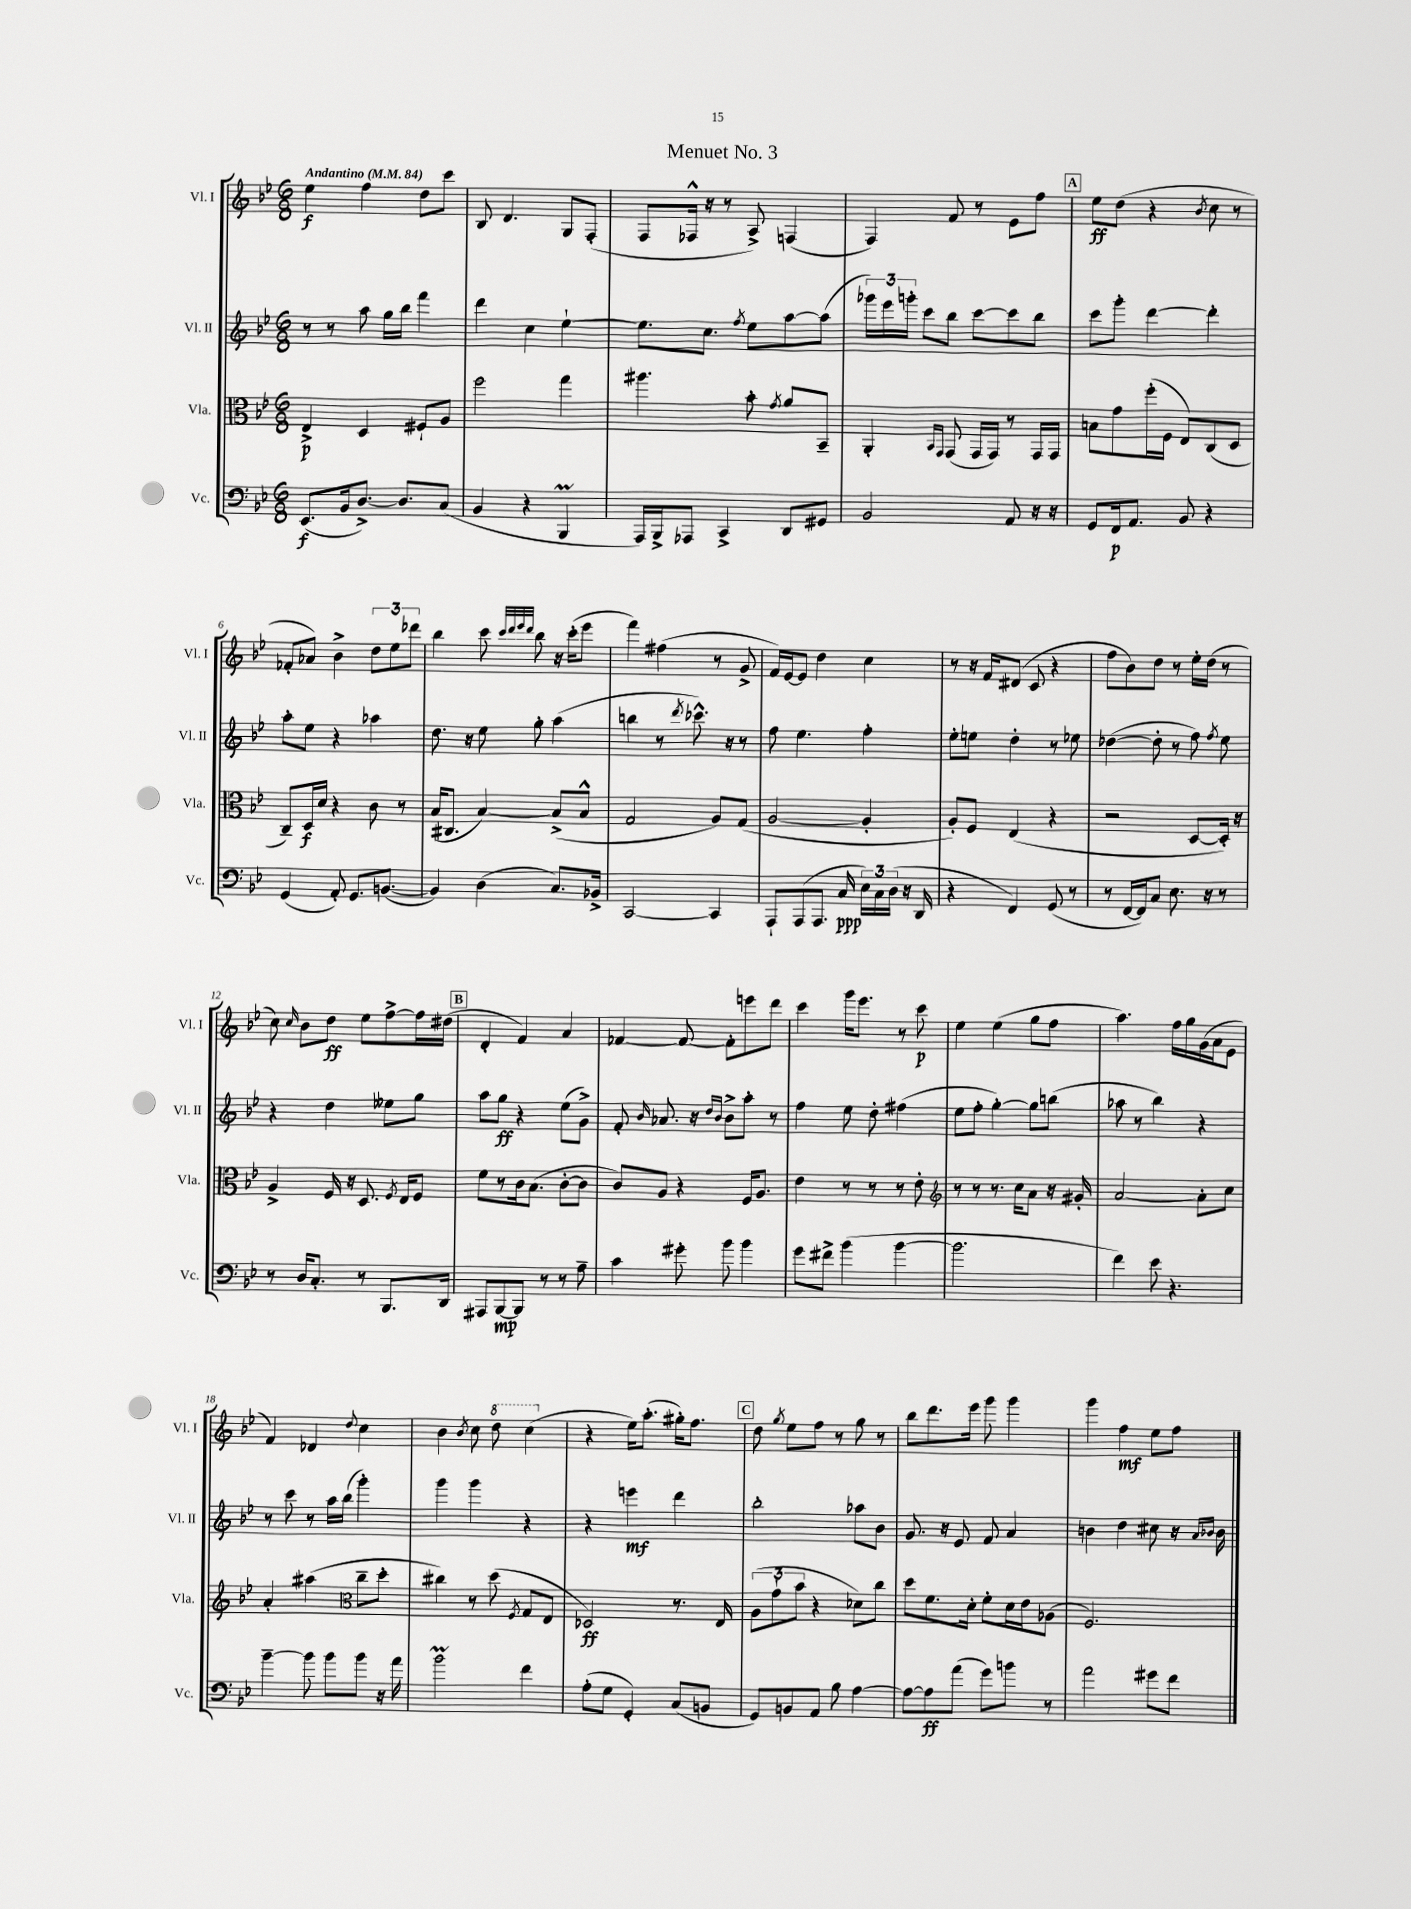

**kern	**kern	**kern	**kern
*staff4	*staff3	*staff2	*staff1
*clefF4	*clefC3	*clefG2	*clefG2
*k[b-e-]	*k[b-e-]	*k[b-e-]	*k[b-e-]
*M6/8	*M6/8	*M6/8	*M6/8
*MM84	*MM84	*MM84	*MM84
(8.EE-	4E-^	8r	4ee-
.	.	8r	.
16BB-	.	.	.
[8.D^)	4D	8aa	4ff
.	.	16gg	.
8.D]	.	16bb-	.
.	8F#`	4fff	8dd
(8C	8A	.	8ccc
=	=	=	=
4BB-	2ff	4ddd	8B-
.	.	.	4.d
4r	.	4cc	.
4BBB-	4gg	[4ee-`	8G
.	.	.	(8F'
=	=	=	=
16AAA)	4.aa#	8.ee-]	8F
16BBB-^	.	.	.
8AAA-	.	.	16F-^^
.	.	8.cc	16r
4CC^	.	.	8r
.	.	8qff	.
.	8b-'	8ee-	8A^)
.	8qg	.	.
8DD	8a	[8aa	(4F
8GG#	8BB-~	(8aa]	.
=	=	=	=
2BB-	4AA'	24ggg-)	4F)
.	.	24eee-	.
.	.	24ggg'	.
.	.	8ccc	.
.	16qqBB-	.	.
.	16qqGG	.	.
.	(8GG	8bb-	8f
.	16GG	[8ccc	8r
.	16GG)	.	.
8AA	8r	8ccc]	8e-
16r	16GG	8bb-	8ff
16r	16GG	.	.
=	=	=	=
8GG	8B	8ccc	8ee-
16FF	8g	8ggg'	(8dd
8.AA	.	.	.
.	(16ff'	[4ddd	4r
.	16F	.	.
8BB-	8E-)	.	.
.	.	.	8qb-
4r	(8C	4ddd']	8cc
.	8D	.	8r
=	=	=	=
(4GG	8C~)	8aa'	8f-'
.	16D	8ee-	8a-)
.	16d	.	.
8AA')	4r	4r	4b-^
8.GG	.	.	.
.	8c	4aa-	12dd
([8.BB	.	.	.
.	.	.	12ee-
.	8r	.	.
.	.	.	12ddd-
=	=	=	=
4BB])	(16B-	8.dd	4bb-
.	8.C#	.	.
.	.	16r	.
(4D	[4B-)	8ee-	8ccc
.	.	.	32qqccc
.	.	.	32qqddd
.	.	.	32qqeee-
.	.	.	32qqddd
.	.	8gg'	8bb-
8.C)	(8B-^]	(4aa	16r
.	.	.	(16ccc'
.	8B-^^	.	8eee-
16BB-^	.	.	.
=	=	=	=
[2CC	2G	4bb	4fff)
.	.	8r	(4ff#
.	.	8qddd	.
.	.	8.ccc-^^)	.
4CC]	8A)	.	8r
.	.	16r	.
.	(8G	8r	8g^
=	=	=	=
8AAA`	[2A	8ff	16f)
.	.	.	[16e-
(8AAA	.	4.ee-	8e-]
8.AAA	.	.	4dd
16C	.	.	.
24E-)	4A']	4ff'	4cc
24C	.	.	.
(24D	.	.	.
16r	.	.	.
16DD	.	.	.
=	=	=	=
4r	8A')	8ee-'	8r
.	8F	8ee	16r
.	.	.	16f
4FF)	(4E-	4dd'	(8d#
.	.	.	8c
(8GG	4r	8r	4r
8r	.	8ee-	.
=	=	=	=
8r	2r	([4dd-	8ff
[16FF	.	.	8b-)
16FF])	.	.	.
8C	.	8dd-']	8dd
8.E-	.	8r	8r
.	[8D	8ff)	16ee-'
16r	.	.	(16dd
.	.	8qff	.
8r	16D'])	8ee-	8r
.	16r	.	.
=	=	=	=
8r	4A^	4r	8cc)
.	.	.	16qqcc
16D	.	.	8b-
8.C'	.	.	.
.	16F	4dd	8dd
.	16r	.	.
8r	8.D	.	8ee-
8.BBB-	.	8ee--	[8ff^
.	8qF	.	.
.	16E-	.	.
.	8F	8gg	16ff]
16DD	.	.	(16dd#
=	=	=	=
8AAA#	8f	8aa	4d'
[8BBB-	8r	8gg	.
8BBB-]	16c	4r	4f)
.	(8.B-	.	.
8r	.	.	.
8r	[8c'	(8ee-	4a
8A~	8c]	8g^)	.
=	=	=	=
4c	8c)	8f'	[4f-
.	.	16qqb-	.
.	8A	8.a-	.
8g#'	4r	.	8f-_
.	.	16r	.
.	.	16qqdd	.
.	.	16qqb-	.
8b-	.	8b-^	8f-']
4b-	16F	8aa'	8eee
.	8.A	.	.
.	.	8r	8ddd
=	=	=	=
8g	4e-	4ff	4ccc
8f#^	.	.	.
(4b-	8r	8ee-	16ggg
.	.	.	8.eee-
.	8r	8dd'	.
[4b-	8r	(4ff#	8r
.	8e-'	.	8ccc
=	=	=	=
*	*clefG2	*	*
2.b-]	8r	8ee-	4ee-
.	8r	8ff'	.
.	8.r	[4gg')	(4ee-
.	16cc	.	.
.	8a	8gg]	8gg
.	16r	(8bb	8ff
.	16g#'	.	.
=	=	=	=
4f)	[2a	8aa-	4.aa)
.	.	8r	.
8e-	.	4bb-)	.
4.r	.	.	16ff
.	.	.	16gg
.	8a']	4r	(16g
.	.	.	16a
.	8cc	.	8e-
=	=	=	=
[4b-~	4a'	8r	4f)
.	.	8ccc	.
8b-]	(4aa#	8r	4d-
8b-	.	16aa	.
.	.	(16bb-	.
*	*clefC3	*	*
.	.	.	8qqdd
8b-	8cc~	4ggg')	4cc
16r	8dd'	.	.
16a	.	.	.
=	=	=	=
2b-	4cc#)	4ggg	4b-
.	.	.	8qb-
.	8r	4ggg	8cc
.	(8dd	.	8ddd
.	8qF	.	.
4f	8G	4r	(4ccc
.	8E-	.	.
=	=	=	=
(8A'	2D-)	4r	4r
8G	.	.	.
4GG')	.	4eee	16ee-)
.	.	.	(8.aa'
(8C	8.r	4ddd	16gg#')
.	.	.	8.ff
8BB	.	.	.
.	16E-	.	.
=	=	=	=
8GG)	(12A	2bb-'	8dd
.	12g`	.	.
.	.	.	8qgg
8BB	.	.	8ee-
.	12b-	.	.
8AA	4r	.	8ff
8B-	.	.	8r
[4A	8d-)	8aa-	8gg
.	8cc	8b-	8r
=	=	=	=
8A_	8dd	8.g	8bb-
8A]	8.f	.	8.ddd
.	.	16r	.
(8a	.	8e-	.
.	16d'	.	16eee-
8g)	8f'	8f	8ggg
8b	16d	4a	4ggg
.	16e-	.	.
8r	(8A-	.	.
=	=	=	=
2a	2.F)	4b	4ggg
.	.	4dd	4ff
8g#	.	8cc#	8ee-
8f	.	16r	8ff
.	.	16qqa	.
.	.	16qqb-	.
.	.	16b-	.
==	==	==	==
*-	*-	*-	*-
